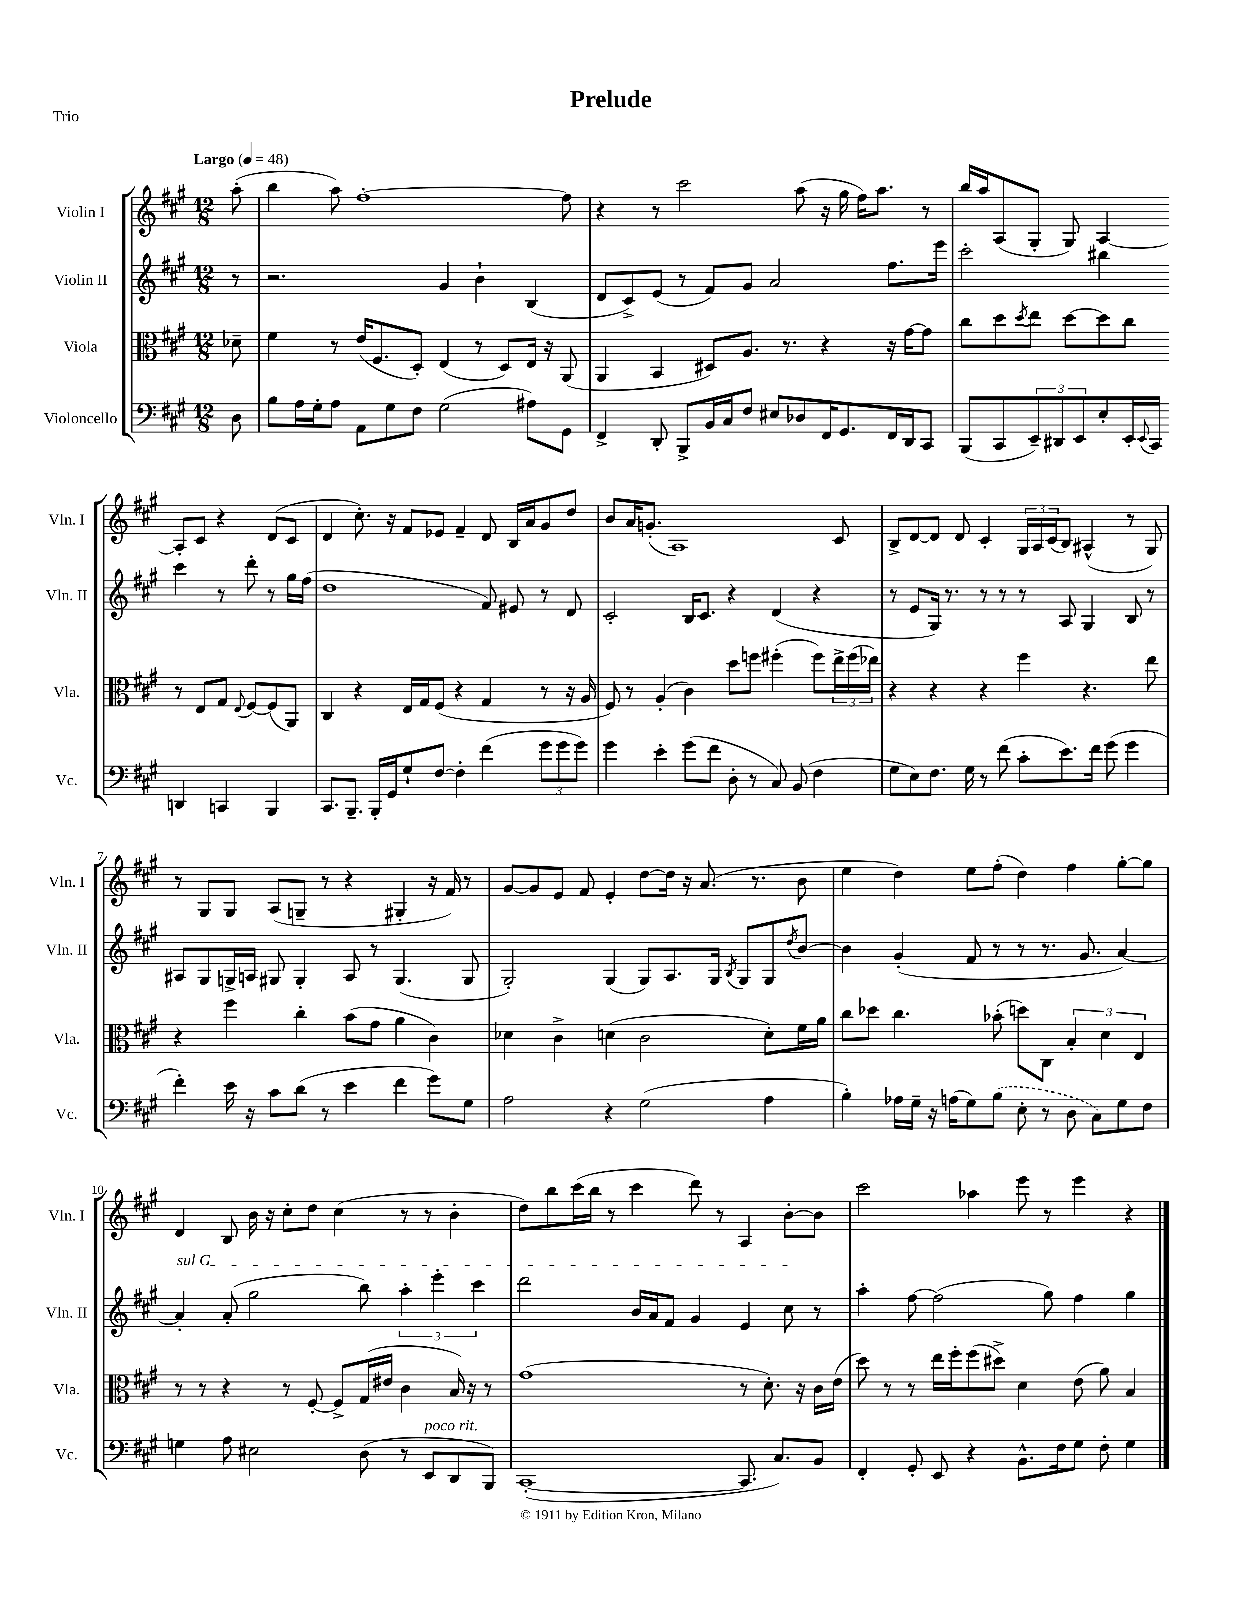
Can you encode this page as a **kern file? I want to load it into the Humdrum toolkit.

**kern	**kern	**kern	**kern
*staff4	*staff3	*staff2	*staff1
*clefF4	*clefC3	*clefG2	*clefG2
*k[f#c#g#]	*k[f#c#g#]	*k[f#c#g#]	*k[f#c#g#]
*M12/8	*M12/8	*M12/8	*M12/8
*MM48	*MM48	*MM48	*MM48
8D	8d-~	8r	(8aa'
=	=	=	=
8B	4f#	2.r	4bb
16A	.	.	.
16G#'	.	.	.
8A	8r	.	8aa)
8AA	(16e	.	[1ff#'
.	8.F#	.	.
8G#	.	.	.
8F#	8D')	.	.
(2G#	(4E	4g#	.
.	8r	4b`	.
.	8D)	.	.
8A#)	16E	(4B	.
.	16r	.	.
8GG#	(8AA	.	8ff#]
=	=	=	=
4FF#^	4AA	8d	4r
.	.	8c#^)	.
8DD'	4BB	(8e	8r
8BBB^	.	8r	2ccc#
16BB	8D#)	8f#)	.
16C#	.	.	.
8F#	8.A	8g#	.
8E#	.	2a	.
.	8.r	.	.
8D-	.	.	(8aa
16FF#	4r	.	16r
8.GG#	.	.	16gg#
.	.	.	16ff#)
.	.	.	8.aa
16FF#	16r	8.ff#	.
16DD	[16g#	.	.
8CC#	8g#]	.	8r
.	.	16eee	.
=	=	=	=
(8BBB	8cc#	2ccc#'	16bb
.	.	.	16aa
8CC#	8dd	.	(8A
.	8qdd	.	.
12EE~)	8ee	.	8G#'
12DD#	.	.	.
.	[8dd	.	8G#)
12EE	.	.	.
8E'	8dd]	4bb#	[4A
16EE'	8cc#	.	.
8qqEE	.	.	.
16CC#	.	.	.
4DD	8r	4ccc#	8A']
.	8E	.	8c#
4CC	8G#	8r	4r
.	8qqE	.	.
.	[8F#	8ddd'	.
4BBB	(8F#]	8r	(8d
.	8AA)	16gg#	8c#
.	.	(16ff#	.
=	=	=	=
8.CC#	4C#	1dd	4d
8.BBB~	.	.	.
.	4r	.	8.cc#')
16BBB'	.	.	.
16GG#	.	.	16r
8G#`	16E	.	8f#
.	16G#	.	.
[8F#	(8F#	.	8e-
4F#']	4r	.	4f#~
(4f#	4G#	8f#)	8d
.	.	8e#	16B
.	.	.	16a
12g#	8r	8r	8g#
12g#	.	.	.
.	16r	8d	8dd
12g#)	.	.	.
.	16A	.	.
=	=	=	=
4g#	8F#)	2c#'	8b
.	8r	.	16a
.	.	.	(8.g'
4e'	(4A'	.	.
.	.	.	1A)
(8g#	4c#)	16B	.
.	.	8.c#	.
8f#	.	.	.
8D'	8dd	4r	.
8r	8ff	.	.
8C#)	(4ff#'	(4d	.
(8BB	.	.	.
4F#	8ff#)	4r	.
.	24ee^	.	8c#
.	(24ff#	.	.
.	24ee-)	.	.
=	=	=	=
8G#	4r	8r	8B^
8E)	.	8e	[8d
8.F#	4r	16G#)	8d]
.	.	8.r	.
.	.	.	8d
16G#	.	.	.
8r	4r	8r	4c#'
(8f#	.	8r	.
8c#'	4ff#	8r	24G#
.	.	.	24A
.	.	.	(24c#
8.e)	.	8A	8B)
.	4.r	4G#	(4A#^^
16f#	.	.	.
(8g#	.	.	.
4g#	.	8B	8r
.	8ee	8r	8G#)
=	=	=	=
4f#')	4r	8A#	8r
.	.	8G#	8G#
16e	4ff#	16G^	8G#
16r	.	16A	.
8c#	.	8G#	(8A
(8d	4cc#'	4G#'	8G~
8r	.	.	8r
4e	(8b	8A	4r
.	8g#	8r	.
4f#	4a	(4.G#	4G#'
8g#)	4c#)	.	16r
.	.	.	16f#)
8G#	.	8G#	8r
=	=	=	=
2A	4d-	2G#')	[8g#
.	.	.	8g#]
.	4c#^	.	8e
.	.	.	8f#
4r	(4d	(4G#	4e'
(2G#	2c#	8G#)	[8dd
.	.	8.A	16dd]
.	.	.	16r
.	.	.	(8.a
.	.	16G#	.
.	.	8qB	.
.	.	8G#	.
.	.	.	8.r
4A	8d')	8G#	.
.	.	8qdd	.
.	16f#	[8b	8b
.	16a	.	.
=	=	=	=
4B')	8cc#	4b]	4ee
.	8dd-	.	.
16A-	4.cc#	(4g#'	4dd)
16G#~	.	.	.
16r	.	.	.
(16A	.	.	.
8G#)	.	8f#	8ee
(8B	(8b-'	8r	(8ff#'
8E'	8dd)	8r	4dd)
8r	8C#	8.r	.
8D	6B'	.	4ff#
.	.	8.g#	.
8C#)	.	.	.
.	6d	.	.
8G#	.	[4a)	[8gg#'
.	6E	.	.
8F#	.	.	8gg#]
=	=	=	=
4G	8r	4a']	4d
.	8r	.	.
8A	4r	(8a'	8B
2E#	.	2gg#	16b
.	.	.	16r
.	8r	.	8cc#'
.	[8F#'	.	8dd
.	8F#^]	.	(4cc#
(8D	(16G#	8bb)	.
.	16e#	.	.
8r	4c#	6aa'	8r
8EE	.	.	8r
.	.	6eee'	.
8DD	16B)	.	4b'
.	16r	.	.
.	.	6ccc#	.
8BBB)	8r	.	.
=	=	=	=
([1CC#'	(1g#	2ddd	8dd)
.	.	.	8bb
.	.	.	(16ccc#
.	.	.	16bb
.	.	.	8r
.	.	16b	4ccc#
.	.	16a	.
.	.	8f#	.
.	.	4g#	8ddd)
.	.	.	8r
8.CC#]	8r	4e	4A
.	8.d')	.	.
8.C#)	.	.	.
.	.	8cc#	[8b'
.	16r	.	.
8BB	16c#	8r	8b]
.	(16e	.	.
=	=	=	=
4FF#'	8dd)	4aa'	2ccc#
.	8r	.	.
8GG#'	8r	[8ff#	.
8EE	16ee	(2ff#]	.
.	16ff#'	.	.
4r	(8ff#	.	4aa-
.	8dd#^)	.	.
8.BB^^	4d	.	8eee
.	.	8gg#)	8r
16F#	.	.	.
8G#	(8e	4ff#	4eee
8F#'	8a)	.	.
4G#	4B	4gg#	4r
==	==	==	==
*-	*-	*-	*-
